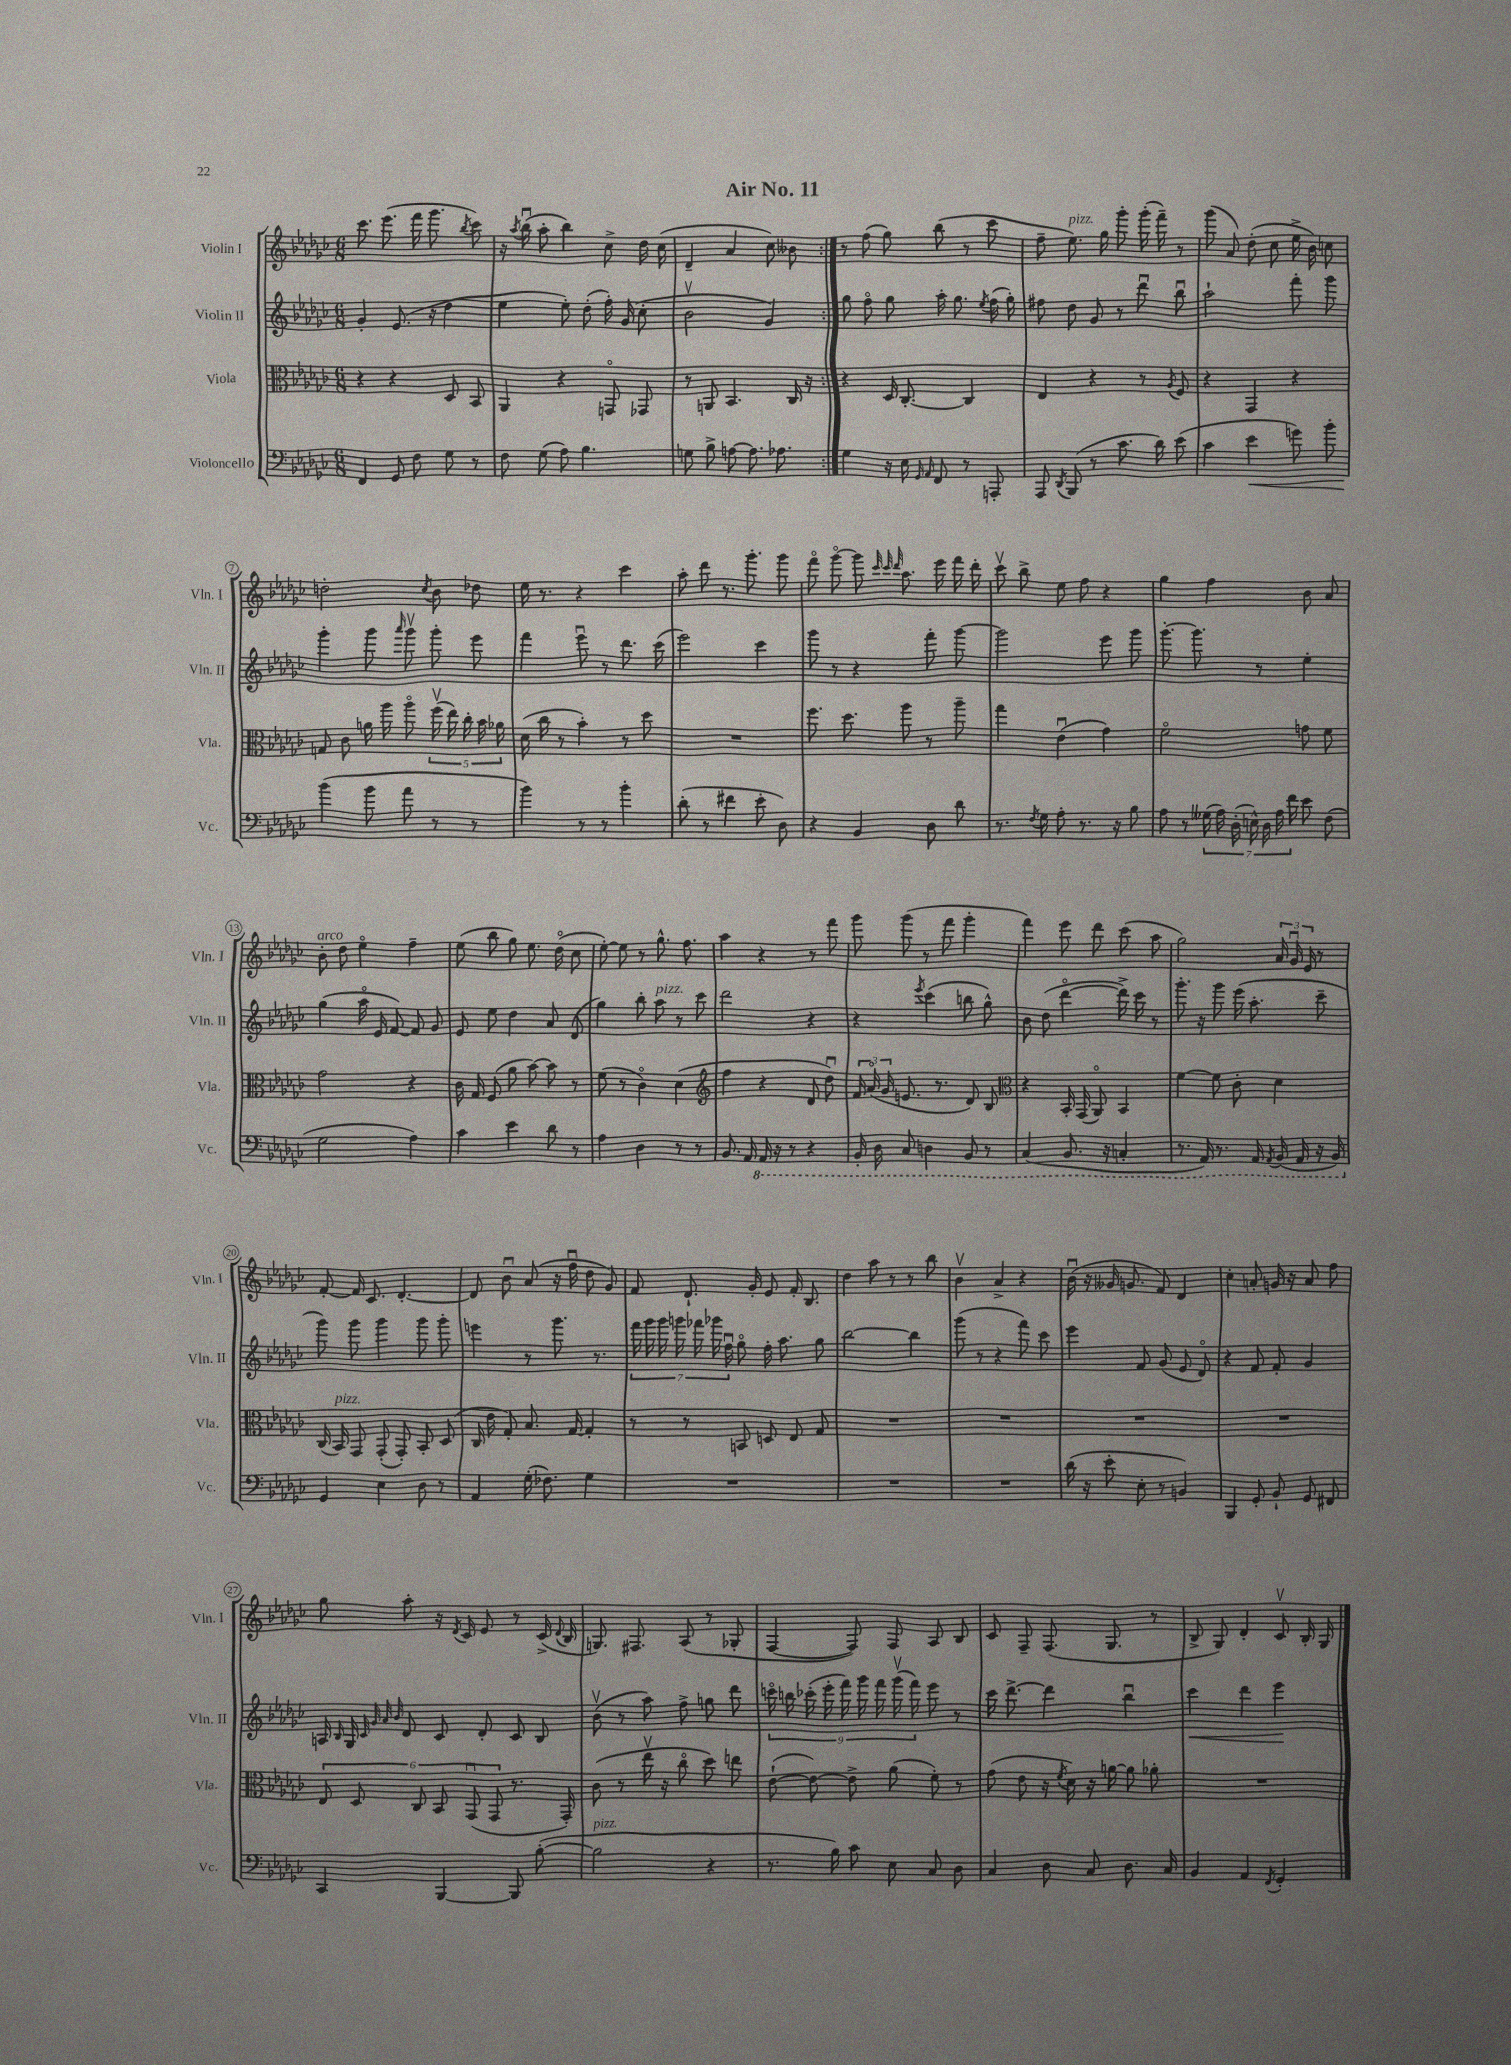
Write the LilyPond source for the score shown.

\header { title = "Air No. 11" }
<<
\new StaffGroup <<
\new Staff = "s0" \with { instrumentName = "Violin I" shortInstrumentName = "Vln. I" } {
    \clef treble \key ges \major \numericTimeSignature \time 6/8
    \autoBeamOff \repeat volta 2 { ces'''8. ees'''8.( f'''16 ges'''8. \acciaccatura { bes''8 } ces'''8) |
    r16 \acciaccatura { aes''8 } bes''16\downbow( aes''8-. bes''4) ces''8-> des''16 ces''16( |
    des'4-- aes'4 ces''8) beses'8 | }
    r8 f''8( ges''8) bes''8( r8 ces'''8 |
    f''8-- ees''8.^\markup { \italic "pizz." }) ges''16 ges'''8-. ges'''16-.( f'''16--) r8 |
    ges'''8( aes'8) des''8-.( ces''8 ees''16-> bes'16) c''8 |
    d''2-. \acciaccatura { ces''8 } bes'8 des''8 |
    ees''16 r8. r4 ces'''4 |
    aes''8-. des'''8 r8. ges'''8.-. ges'''8 |
    f'''8\flageolet ges'''8~\flageolet ges'''8 \grace { ces'''32 ces'''32 des'''32 } aes''8. ees'''16 f'''16 des'''16-. |
    ces'''8\upbow bes''8-> ees''8 f''8 r4 |
    ges''4 f''4 bes'8 aes'8 |
    bes'8-.^\markup { \italic "arco" } des''8 ees''4\flageolet f''4-- |
    ees''8( bes''8 ges''8) ees''8. des''16\flageolet( ces''8 |
    ees''8~-.) ees''8 r8 ges''8.-^ f''8. |
    aes''4 r4 r8 f'''8 |
    ges'''8 ges'''8( r8 f'''8 ges'''4-. |
    f'''4) ees'''8 des'''8 ces'''8( aes''8 |
    ges''2) \tuplet 3/2 { aes'16 ges'16\downbow ees'16 } r8 |
    f'8~-. f'16 ces'8. des'4.~-. |
    des'8 bes'8\downbow aes'8( r16 f''16\downbow des''8 ges'8) |
    f'8 des'8.-! ges'16-. ees'8 f'16-. bes8. |
    des''4 aes''8 r8 r8 bes''8 |
    bes'4\upbow aes'4-> r4 |
    bes'16\downbow( r16 geses'16 g'8. f'8) des'4 |
    ces''4-. a'8-. g'16 r16 a'8 f''8 |
    ges''8 aes''8-. r16 \acciaccatura { des'8 } ces'16 ees'8 r8 ces'16->( \appoggiatura { des'8 } bes16 |
    g8.) fis8. aes8( r8 ges8-. |
    f4~ f8) f8 aes8 bes8 |
    ces'8 f8-- f8.( ges8. r8 |
    bes8-> ges8) des'4-. ces'8\upbow bes16-. ges16 \bar "|." |
}
\new Staff = "s1" \with { instrumentName = "Violin II" shortInstrumentName = "Vln. II" } {
    \clef treble \key ges \major \numericTimeSignature \time 6/8
    \autoBeamOff \repeat volta 2 { ges'4-. ees'8.( r16 des''4 |
    ees''4 ees''8-.) des''8-.( f''16-.) ges'16( ces''8-. |
    bes'2\upbow ges'4) | }
    ges''8 f''8\flageolet ges''8 aes''16-. ges''8. \acciaccatura { ees''8 } f''16( ges''16-.) |
    fis''8 des''8 ges'8 r8 des'''8\downbow bes''8\downbow |
    aes''2-! f'''8-. ges'''8 |
    ges'''4-. ges'''8 \grace { aes'''16 } ges'''8\upbow ges'''8-. ees'''8 |
    f'''4 ees'''8\downbow r8 des'''8. ces'''16( |
    ees'''2) ces'''4 |
    ges'''8 r8 r4 f'''8-. ges'''8~ |
    ges'''2 ees'''8 ges'''8 |
    ges'''8.~-. ges'''8. r8 ees''4-. |
    ges''4( aes''16\flageolet ees'16 f'8~) f'8 ges'8 |
    ees'8 ees''8 des''4 aes'8 des'8( |
    ges''4) bes''8-. aes''8^\markup { \italic "pizz." } r8 ces'''8 |
    des'''2 r4 |
    r4 \acciaccatura { ees'''8 } ces'''4( b''8 ges''8-^) |
    bes'8 des''8( des'''4~\flageolet des'''16->) ces'''16 r8 |
    ges'''8.-. r16 ges'''8 ees'''16( aes''8.-. ces'''8-- |
    ges'''8) ges'''8 ges'''4 ges'''8 ges'''8-. |
    e'''4 r8 ges'''8. r8. |
    \tuplet 7/4 { f'''16 ges'''16 ges'''16 g'''16 fes'''16 ges'''16 f''16\downbow } ges''8\flageolet f''16-. aes''8. ges''8 |
    bes''2~ bes''4 |
    ges'''8( r8 r4 f'''8) ces'''8 |
    ees'''4 f'8 ges'8( ees'8 des'8\flageolet) |
    r4 f'8 f'8-. ges'4 |
    a16 \grace { bes16 } ges16 \grace { ces'32 ges'32 aes'32 bes'32 } des'8 ces'8 des'8-. ces'8 bes8 |
    bes'8\upbow( r8 aes''8) f''8-> g''8 des'''8 |
    \tuplet 9/8 { c'''16\flageolet b''16 ces'''16-.( ees'''16-. f'''16) ges'''16 f'''16 ges'''16\upbow( f'''16) } ees'''8 r8 |
    ces'''16 des'''8.~-> des'''4 bes''4\downbow |
    ces'''4\< des'''4 ees'''4\! \bar "|." |
}
\new Staff = "s2" \with { instrumentName = "Viola" shortInstrumentName = "Vla." } {
    \clef alto \key ges \major \numericTimeSignature \time 6/8
    \autoBeamOff \repeat volta 2 { r4 r4 des8 bes,8 |
    aes,4 r4 g,8\flageolet ges,8 |
    r8 a,8 bes,4. ces16 r16 | }
    r4 des16 ces8.~-. ces4 |
    ees4 r4 r8 \acciaccatura { aes8 } f8 |
    r4 ges,4 r4 |
    g8 ces'8 a'16 aes''16 aes''8\flageolet \tuplet 5/4 { f''16\upbow( ees''16) ces''16-. bes'16 aes'16 } |
    des'16( ces''16 r8 bes'4-.) r8 des''8 |
    R2. |
    f''8. des''8. aes''8 r8 aes''8-- |
    ges''4 ees'4\downbow( ges'4) |
    f'2\flageolet g'8 f'8 |
    ges'2 r4 |
    ces'16 ges16 f8( aes'8 bes'8~) bes'8 r8 |
    f'8( r8 ces'4\flageolet) des'4( |
    \clef treble f''4 r4 des'8 des''8\downbow) |
    \tuplet 3/2 { f'16 aes'16\flageolet( ges'16 } e'8. r8. des'8) bes8 |
    \clef alto r4 bes,16-. ges,16( aes,8\flageolet) bes,4 |
    f'4~ f'8 ces'8-. des'4 |
    ces16( bes,16^\markup { \italic "pizz." }) ges,8 ges,8-.( ges,8-.) bes,8-. des8( |
    ces16 ees'16 ges8-.) bes8. ges16~ ges4-. |
    r8 r8 b,8 d8 ees8 ges8 |
    R2. |
    R2. |
    R2. |
    R2. |
    \tuplet 6/4 { ees8 des8 ces8 bes,8 ges,8\downbow( ges,8 } r8. ges,16-.) |
    ces'8( r8 ees''16\upbow r16 ces''8\flageolet des''8) e''8 |
    ees'8~-!( ees'8~) ees'8-> aes'8( f'8-.) r8 |
    ges'8( ees'8 r16 \acciaccatura { f'8 } des'16) r16 a'16~ a'8 aes'8-. |
    R2. \bar "|." |
}
\new Staff = "s3" \with { instrumentName = "Violoncello" shortInstrumentName = "Vc." } {
    \clef bass \key ges \major \numericTimeSignature \time 6/8
    \autoBeamOff \repeat volta 2 { f,4 ges,8 f8 ges8 r8 |
    f8 ges8( aes8) bes4. |
    g8 bes8-> a8~ a8. aes8. | }
    ges4 r16 ees16 \grace { ges,16 aes,16 } f,8 r8 a,,8-. |
    aes,,8 \acciaccatura { des,8 } bes,,8( r8 ces'8. des'16) ees'8( |
    ces'4 ees'4\< g'8) bes'8-. |
    bes'4\!( bes'8 aes'8 r8 r8 |
    bes'4) r8 r8 bes'4-. |
    des'8-.( r8 fis'4 ees'8-. des8) |
    r4 bes,4 des8 des'8 |
    r8. \acciaccatura { f8 } ges16 aes8-. r8. r16 bes8 |
    aes8 r8 \tuplet 7/4 { geses16( aes16) des16-.( e16-^) des16 aes16 f'16 } ees'8 f8( |
    ges2 aes4) |
    ces'4 ees'4 des'8 r8 |
    aes4 des4 r8 r8 |
    bes,8. aes,16 \ottava #-1 aes,,16 r16 r8 r4 |
    bes,,16-. des,16 ces,8 d,4 bes,,8 r8 |
    ces,4( bes,,8. r16 c,4-. |
    r8. aes,,16) r8. aes,,16 \acciaccatura { aes,,8 } bes,,16( aes,,16 r16 bes,,16) \ottava #0 |
    ges,4 ees4 des8 r8 |
    aes,4 ges16-.( fes8.) ges4 |
    R2. |
    R2. |
    R2. |
    des'16( r16 ees'8-. ees8-. r8 b,4) |
    bes,,4 ges,8-. bes,8-! ges,8 fis,8 |
    ces,4 bes,,4~ bes,,8 bes8~-.( |
    bes2^\markup { \italic "pizz." } r4 |
    r8. bes16) ces'8 ees8 ces8 des8 |
    ces4 des8 ces8 des8. ces16 |
    bes,4 aes,4 \acciaccatura { f,8 } ges,4-. \bar "|." |
}
>>
>>
\layout { \context { \Score \override BarNumber.stencil = #(make-stencil-circler 0.1 0.3 ly:text-interface::print) } }
